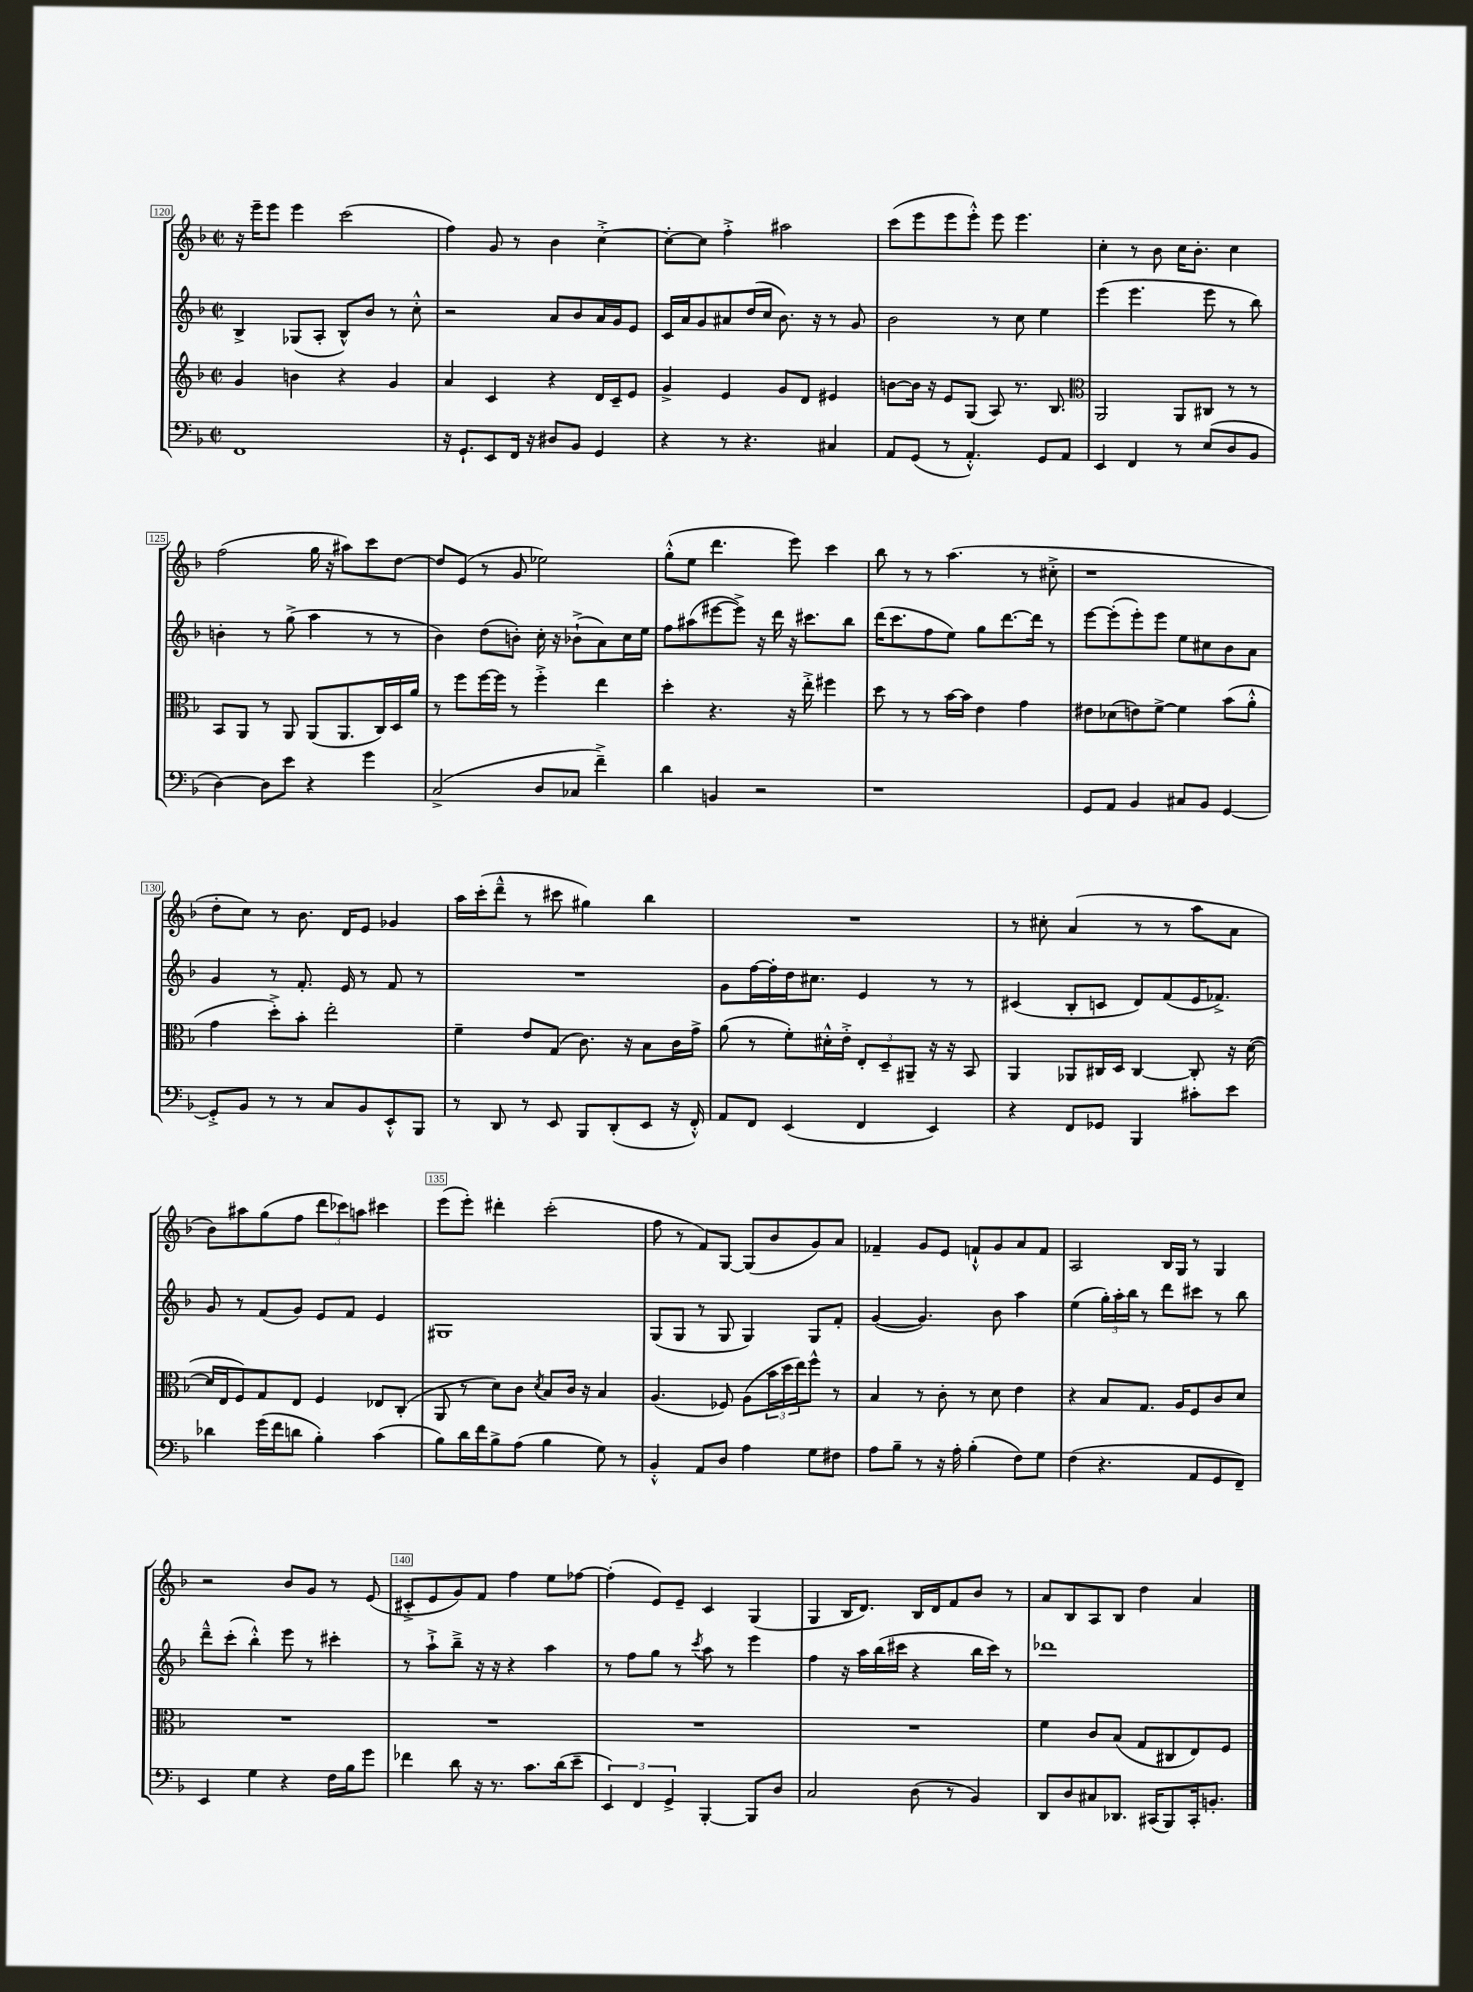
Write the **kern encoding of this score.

**kern	**kern	**kern	**kern
*staff4	*staff3	*staff2	*staff1
*clefF4	*clefG2	*clefG2	*clefG2
*k[b-]	*k[b-]	*k[b-]	*k[b-]
*M2/2	*M2/2	*M2/2	*M2/2
*met(c|)	*met(c|)	*met(c|)	*met(c|)
1FF	4g	4B-^	16r
.	.	.	16eee~
.	.	.	8eee
.	4b	(8G-	4eee
.	.	8A'	.
.	4r	8B-^^)	(2ccc
.	.	8b-	.
.	4g	8r	.
.	.	8cc'^^	.
=	=	=	=
16r	4a	2r	4ff)
8.GG`	.	.	.
8EE	4c	.	8g
16FF	.	.	8r
16r	.	.	.
8D#	4r	8a	4b-
8BB-	.	8b-	.
4GG	16d	16a	[4cc'^
.	16c~	16g	.
.	8e	8e	.
=	=	=	=
4r	4g^	16c	8cc'_
.	.	16a	.
.	.	8g	8cc]
8r	4e	8a#	4ff'^
4.r	.	(16dd	.
.	.	16cc	.
.	8g	8.b-)	2aa#
.	8d	.	.
.	.	16r	.
4C#	4e#	8r	.
.	.	8g	.
=	=	=	=
8AA	[8b	2b-	(8ccc
(8GG	16b]	.	8eee
.	16r	.	.
8r	8e	.	8eee
4.AA'^^)	(8G	.	8eee'^^)
.	8A)	8r	8eee
.	8.r	8cc	4.eee
8GG	.	4ee	.
.	8.B-	.	.
8AA	.	.	.
=	=	=	=
*	*clefC3	*	*
4EE	2AA	(4eee	4cc'
4FF	.	4.eee	8r
.	.	.	8b-
8r	8AA	.	16cc
.	.	.	8.b-'
(8E	8C#	8eee	.
8D	8r	8r	4cc
8BB-	8r	8bb-)	.
=	=	=	=
[4D)	8BB-	4b'	(2ff
.	8AA	.	.
8D]	8r	8r	.
8e	8AA	(8gg^	.
4r	(8AA	4aa	16gg
.	.	.	16r
.	8.AA	.	8aa#)
4g	.	8r	8ccc
.	16C)	.	.
.	16D	8r	[8dd
.	16a	.	.
=	=	=	=
(2C^	8r	4b-)	8dd]
.	8ff	.	(8e
.	[16ff	(8dd	8r
.	16ff]	.	.
.	8r	8b')	8g
8D	4ff'^	16cc'	2ee-)
.	.	16r	.
8C-	.	(8b-`^	.
4f~^)	4ee	8a)	.
.	.	16cc	.
.	.	16ee	.
=	=	=	=
4d	4dd'	8ff	(8gg'^^
.	.	(8aa#	8ee
4BB	4.r	[8eee#	4.ddd
.	.	8eee#^])	.
2r	.	16r	.
.	.	16ddd	.
.	16r	16r	8eee)
.	16ee'^	8.ccc#	.
.	4ff#	.	4ccc
.	.	8bb-	.
=	=	=	=
1r	8dd	(16ddd	8bb-
.	.	8.ccc	.
.	8r	.	8r
.	8r	8ff	8r
.	[16b-	8ee)	(4.aa
.	16b-]	.	.
.	4e	8gg	.
.	.	[8.ddd	.
.	4g	.	8r
.	.	16ddd]	.
.	.	8r	8cc#'^
=	=	=	=
8GG	8e#	[8eee	1r
8AA	(8d-	(8eee']	.
4BB-	8e)	8eee')	.
.	[8f^	8eee	.
8C#	4f]	8ee	.
8BB-	.	8cc#	.
[4GG	(8b-	8b-	.
.	8a'^^	8a	.
=	=	=	=
8GG'^]	4g	4g	8dd'
8BB-	.	.	8cc)
8r	8dd'^)	8r	8r
8r	8b-'	8.f'	8.b-
8C	2ee'	.	.
.	.	16e	16d
8BB-	.	8r	8e
8EE'^^	.	8f	4g-
8BBB-	.	8r	.
=	=	=	=
8r	4f~	1r	16aa
.	.	.	(16ccc'
8DD	.	.	8ddd~^^
8r	8e	.	8r
8EE	(8G	.	8ccc#
8BBB-	8.c)	.	4gg#)
(8DD'	.	.	.
.	16r	.	.
8EE	8B-	.	4bb-
16r	16c	.	.
16FF'^^)	16g^	.	.
=	=	=	=
8AA	(8a	8g	1r
8FF	8r	[16ff	.
.	.	16ff']	.
(4EE	8f')	16dd	.
.	.	8.cc#	.
.	16d#'^^	.	.
.	16e'^	.	.
4FF	12E'	4e	.
.	12D~	.	.
.	12AA#~	.	.
4EE)	16r	8r	.
.	16r	.	.
.	8BB-	8r	.
=	=	=	=
4r	4AA	(4c#	8r
.	.	.	8cc#'
8FF	8AA-	8B-'	(4a
8GG-	16C#	8c	.
.	16D	.	.
4BBB-	[4C#	8d)	8r
.	.	(8f	8r
8c#'	8C#']	16e	8aa
.	.	8.f-^)	.
8e	16r	.	8a
.	([16d	.	.
=	=	=	=
4d-	16d]	8g	8b-)
.	16E	.	.
.	8F)	8r	8aa#
(16g	8G	(8f	(8gg
16f	.	.	.
8d	8E	8g)	8ff
4B-')	4F	8e	12ddd
.	.	.	12ccc-)
.	.	8f	.
.	.	.	12aa
(4c	8E-	4e	4ccc#
.	(8C'	.	.
=	=	=	=
8B-)	8AA	1G#	(8eee
16d	8r	.	8eee')
16f	.	.	.
8B-^	8d)	.	4ddd#'
(8A	8c	.	.
.	8qd	.	.
4B-	8B-	.	(2ccc'
.	16c	.	.
.	16r	.	.
8G)	4B-	.	.
8r	.	.	.
=	=	=	=
4BB-'^^	(4.A	(8G	8ff
.	.	8G	8r
8AA	.	8r	8f)
8D	8F-)	8G	[8G
4A	(8A	4G)	(8G]
.	24b-	.	8b-
.	24dd	.	.
.	24ee)	.	.
8G	8ff^^	8G	8g)
8F#	8r	8f'	8a
=	=	=	=
8A	4B-	([4g	4f-~
8B-~	.	.	.
8r	8r	4.g])	8g
16r	8c'	.	8e
16A'	.	.	.
(4B-'	8r	.	8f`^^
.	8d	8b-	8g
8F)	4e	4aa	8a
8G	.	.	8f
=	=	=	=
(4F	4r	(4ee	2A
4.r	8B-	24gg')	.
.	.	24aa'	.
.	.	24bb-	.
.	8.G	8r	.
.	.	8ddd	16B-
.	16A	.	16G
8AA	8F	8ccc#	8r
8GG	8c	8r	4G
8FF~)	8d	8bb-	.
=	=	=	=
4EE	1r	8ddd~^^	2r
.	.	(8ccc'	.
4G	.	4bb-'^^)	.
4r	.	8eee	8b-
.	.	8r	8g
16F	.	4ccc#'	8r
16B-	.	.	.
8g	.	.	(8e
=	=	=	=
4f-	1r	8r	8c#'^
.	.	8aa`^	8e
8d	.	8bb-~^	8g)
16r	.	16r	8f
8.r	.	16r	.
.	.	4r	4ff
8.c	.	.	.
.	.	4aa	8ee
(16d	.	.	.
8e~	.	.	[8ff-
=	=	=	=
6EE)	1r	8r	(4ff-']
.	.	8ff	.
6FF	.	.	.
.	.	8gg	8e)
6GG^	.	.	.
.	.	8r	8e~
.	.	8qccc	.
[4BBB-'	.	8aa	4c
.	.	8r	.
8BBB-]	.	4eee	(4G
8D	.	.	.
=	=	=	=
2C	1r	4ff	4G
.	.	16r	16B-
.	.	16aa	8.d)
.	.	(16bb-	.
.	.	16ccc#	.
(8D	.	4r	16B-
.	.	.	16d
8r	.	.	8f
4BB-)	.	16bb-	8b-
.	.	16ccc#)	.
.	.	8r	8r
=	=	=	=
8DD	4f	1ddd-	8a
8D	.	.	8B-
8C#	8c	.	8A
8.DD-	(8B-	.	8B-
.	8G	.	4dd
(16CC#	.	.	.
8BBB-)	8C#	.	.
16CC#'	8E)	.	4a
8.BB'	.	.	.
.	8F	.	.
==	==	==	==
*-	*-	*-	*-
